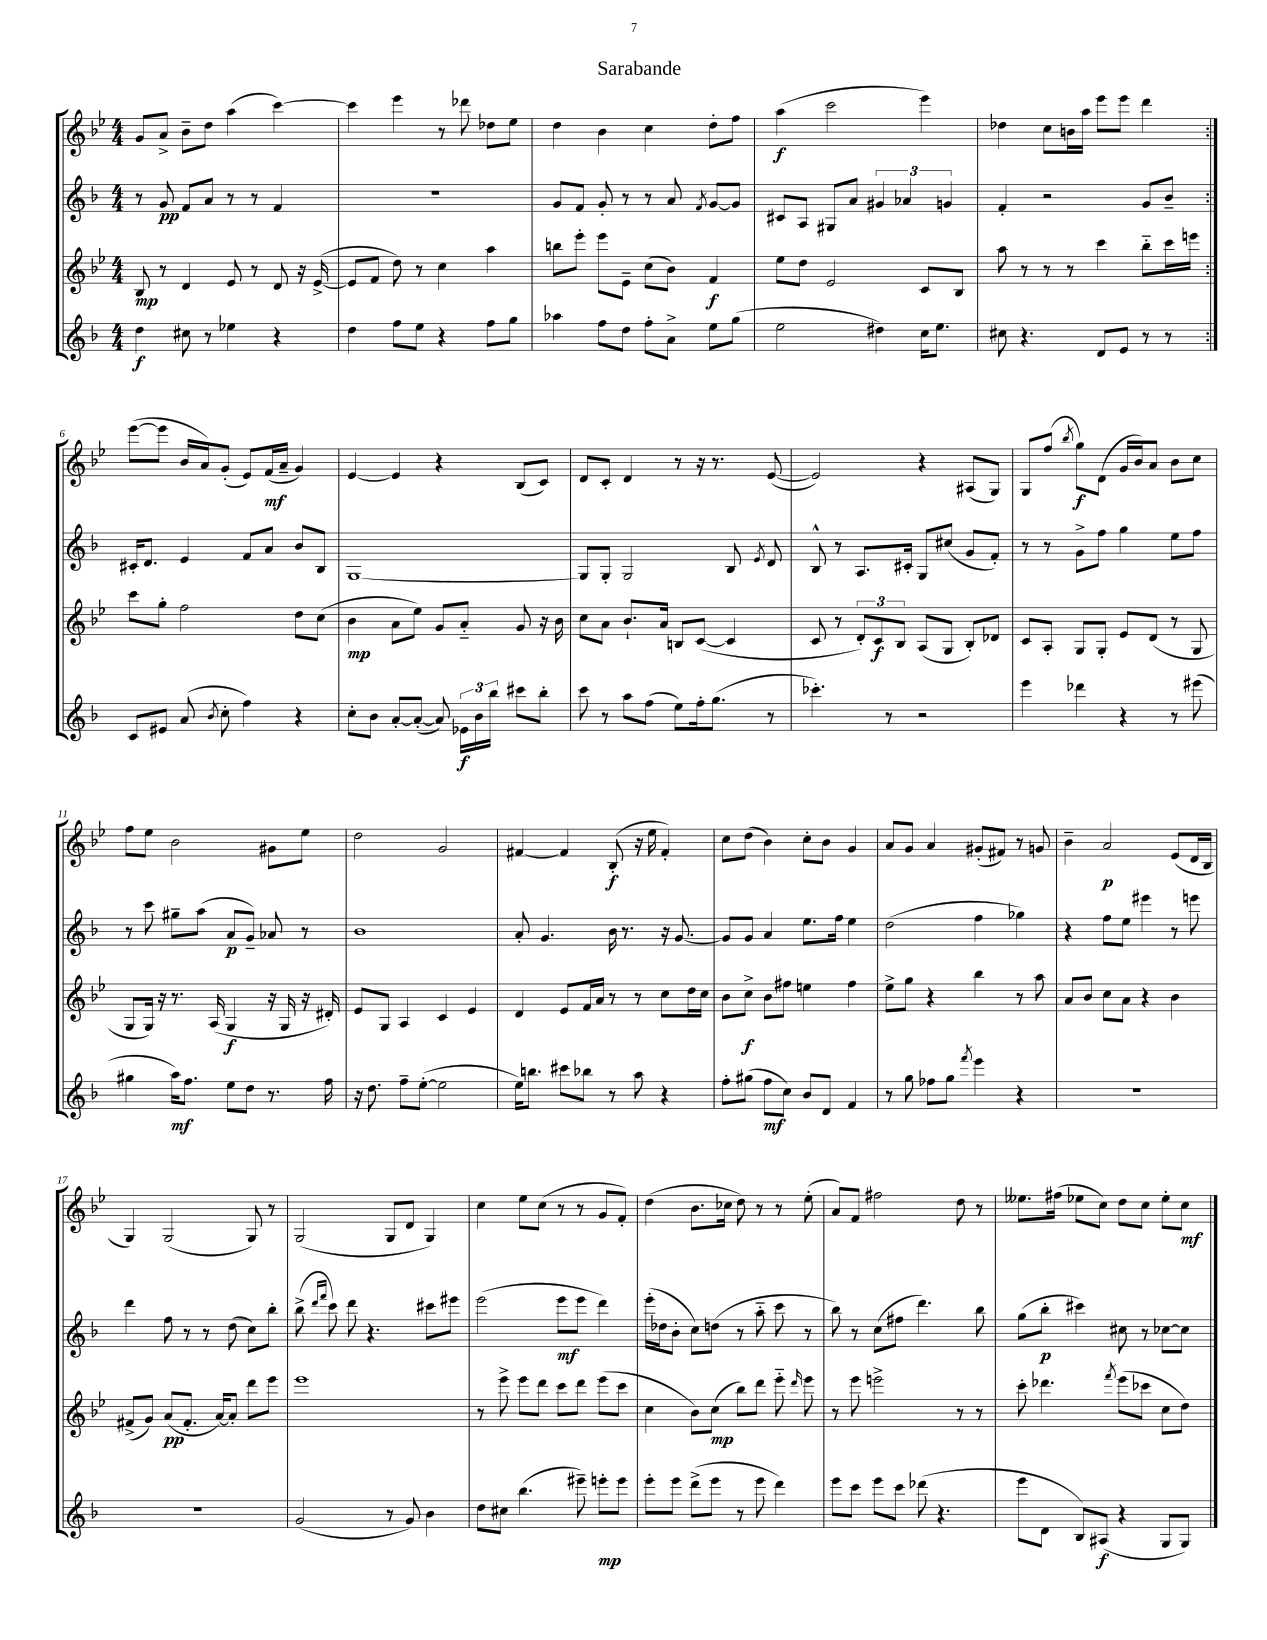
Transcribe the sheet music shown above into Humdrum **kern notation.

**kern	**kern	**kern	**kern
*staff4	*staff3	*staff2	*staff1
*clefG2	*clefG2	*clefG2	*clefG2
*k[b-]	*k[b-e-]	*k[b-]	*k[b-e-]
*M4/4	*M4/4	*M4/4	*M4/4
4dd	8B-	8r	8g
.	8r	8g	8a^
8cc#	4d	8f	8b-~
8r	.	8a	8dd
4ee-	8e-	8r	(4aa
.	8r	8r	.
4r	8d	4f	[4ccc)
.	16r	.	.
.	([16e-^	.	.
=	=	=	=
4dd	8e-]	1r	4ccc]
.	8f	.	.
8ff	8dd)	.	4eee-
8ee	8r	.	.
4r	4cc	.	8r
.	.	.	8ddd-
8ff	4aa	.	8dd-
8gg	.	.	8ee-
=	=	=	=
4aa-	8bb	8g	4dd
.	8eee-'	8f	.
8ff	8eee-	8g'	4b-
8dd	8e-~	8r	.
8ff'	(8cc	8r	4cc
8a^	8b-)	8a	.
.	.	8qf	.
8ee	4f	[8g	8dd'
(8gg	.	8g]	8ff
=	=	=	=
2ee	8ee-	8c#	(4aa
.	8dd	8A	.
.	2e-	8G#	2ccc
.	.	8a	.
4dd#)	.	6g#	.
.	.	6a-	.
16cc	8c	.	4eee-)
8.ee	.	.	.
.	.	6g	.
.	8B-	.	.
=	=	=	=
8cc#	8aa	4f'	4dd-
4.r	8r	.	.
.	8r	2r	8cc
.	8r	.	16b
.	.	.	16aa
8d	4ccc	.	8eee-
8e	.	.	8eee-
8r	8bb-'~	8g	4ddd
8r	16ccc	8b-~	.
.	16eee	.	.
=:|!	=:|!	=:|!	=:|!
8c	8ccc	16c#'	([8eee-
.	.	8.d	.
8e#	8gg'	.	8eee-]
(8a	2ff	4e	16b-
.	.	.	16a)
8qb-	.	.	.
8cc'	.	.	(8g'
4ff)	.	8f	8e-)
.	.	8a	(16f
.	.	.	16a~
4r	8dd	8b-	4g)
.	(8cc	8B-	.
=	=	=	=
8cc'	4b-	[1G	[4e-
8b-	.	.	.
[8a'	8a	.	4e-]
(8a'_	8ee-)	.	.
8a])	8g	.	4r
24e-	8a'~	.	.
24b-	.	.	.
24bb-	.	.	.
8ccc#	8g	.	(8B-
8bb-'	16r	.	8c)
.	16b-	.	.
=	=	=	=
8ccc	8cc	8G]	8d
8r	8a	8G'	8c'
8aa	8.b-`	2G	4d
(8ff	.	.	.
.	16a	.	.
8ee)	8B	.	8r
16ff'	([8c	.	16r
(8.gg	.	.	8.r
.	4c]	8B-	.
.	.	8qe	.
8r	.	8d	([8e-
=	=	=	=
4.ccc-')	8c	8B-^^	2e-])
.	8r	8r	.
.	12d')	8.A	.
.	12c	.	.
8r	.	.	.
.	12B-	.	.
.	.	16c#'	.
2r	(8A	8G	4r
.	8G	(8cc#	.
.	8B-')	8g	(8A#
.	8d-	8f')	8G)
=	=	=	=
4eee	8c	8r	8G
.	8A'	8r	(8ff
.	.	.	8qbb-
4ddd-	8G	8g^	8gg)
.	8G'	8ff	(8d
4r	8e-	4gg	16g
.	.	.	16b-)
.	(8d	.	8a
8r	8r	8ee	8b-
(8eee#	8G	8ff	8cc
=	=	=	=
4gg#	8G	8r	8ff
.	16G)	8ccc	8ee-
.	16r	.	.
16aa)	8.r	8gg#~	2b-
8.ff	.	.	.
.	.	(8aa	.
.	(16A	.	.
8ee	4G	8a	.
8dd	.	8g~)	.
8.r	16r	8a-	8g#
.	16G	.	.
.	16r	8r	8ee-
16ff	16d#')	.	.
=	=	=	=
16r	8e-	1b-	2dd
8.dd	.	.	.
.	8G	.	.
8ff~	4A	.	.
([8ee'	.	.	.
2ee]	4c	.	2g
.	4e-	.	.
=	=	=	=
16ee)	4d	8a'	[4f#
8.bb	.	.	.
.	.	4.g	.
8ccc#	8e-	.	4f#]
8bb-	16f	.	.
.	16a	.	.
8r	8r	16b-	(8B-'
.	.	8.r	.
8aa	8r	.	16r
.	.	.	16ee-
4r	8cc	16r	4f#')
.	.	[8.g	.
.	16dd	.	.
.	16cc	.	.
=	=	=	=
8ff'	8b-	8g]	8cc
(8gg#	8cc^	8g	(8dd
8ff	8b-	4a	4b-)
8cc)	8ff#	.	.
8b-	4ee	8.ee	8cc'
8d	.	.	8b-
.	.	16ff	.
4f	4ff#	4ee	4g
=	=	=	=
8r	8ee-^	(2dd	8a
8gg	8gg	.	8g
8ff-	4r	.	4a
8gg	.	.	.
8qfff	.	.	.
4eee	4bb-	4ff	(8g#'
.	.	.	8f#)
4r	8r	4gg-)	8r
.	8aa	.	8g
=	=	=	=
1r	8a	4r	4b-~
.	8b-	.	.
.	8cc	8ff	2a
.	8a	8ee	.
.	4r	4eee#	.
.	4b-	8r	(8e-
.	.	8eee	16d
.	.	.	16B-
=	=	=	=
1r	(8f#^	4ddd	4G)
.	8g)	.	.
.	(8a	8ff	(2G
.	8.f#'	8r	.
.	.	8r	.
.	[16a)	.	.
.	8a']	(8dd	.
.	8ddd	8cc)	8G)
.	8eee-	8bb-'	8r
=	=	=	=
(2g	1eee-	(8bb-^	(2G
.	.	16qqddd	.
.	.	16qqfff	.
.	.	8ccc)	.
.	.	8ddd	.
.	.	4.r	.
8r	.	.	8G
8g)	.	.	8d
4b-	.	8ccc#	4G)
.	.	8eee#	.
=	=	=	=
8dd	8r	(2eee	4cc
8cc#	8eee-^	.	.
(4.bb-	8eee-	.	8ee-
.	8ddd	.	(8cc
.	8ccc	8eee	8r
8eee#~)	8ddd	8eee	8r
8eee'	(8eee-	4ddd)	8g
8eee	8ccc	.	8f')
=	=	=	=
8eee'	4cc	(16eee'	(4dd
.	.	16dd-	.
8eee	.	8b-'	.
(8ddd^	8b-)	8cc)	8.b-
8eee	(8cc	(8dd	.
.	.	.	16cc-
8r	8bb-)	8r	8dd)
8eee	8ddd	8aa'~	8r
4ddd)	8eee-'~	8ccc	8r
.	16qqddd	.	.
.	8eee-	8r	(8ee-'
=	=	=	=
8eee	8r	8bb-)	8a)
8ccc	8eee-	8r	8f
8eee	2eee^	(8cc	2ff#
8ccc	.	8ff#	.
(8ddd-	.	4.ddd)	.
4.r	.	.	.
.	8r	.	8dd
.	8r	8bb-	8r
=	=	=	=
8eee	8ccc'	(8gg	8.ee--
8d	4.ddd-	8bb-'	.
.	.	.	(16ff#
8B-)	.	4ccc#)	8ee-
(8A#	.	.	8cc)
.	8qfff	.	.
4r	(8eee-	8cc#	8dd
.	8ccc-	8r	8cc
8G	8cc	[8cc-	8ee-'
8G)	8dd)	8cc-]	8cc
==	==	==	==
*-	*-	*-	*-
